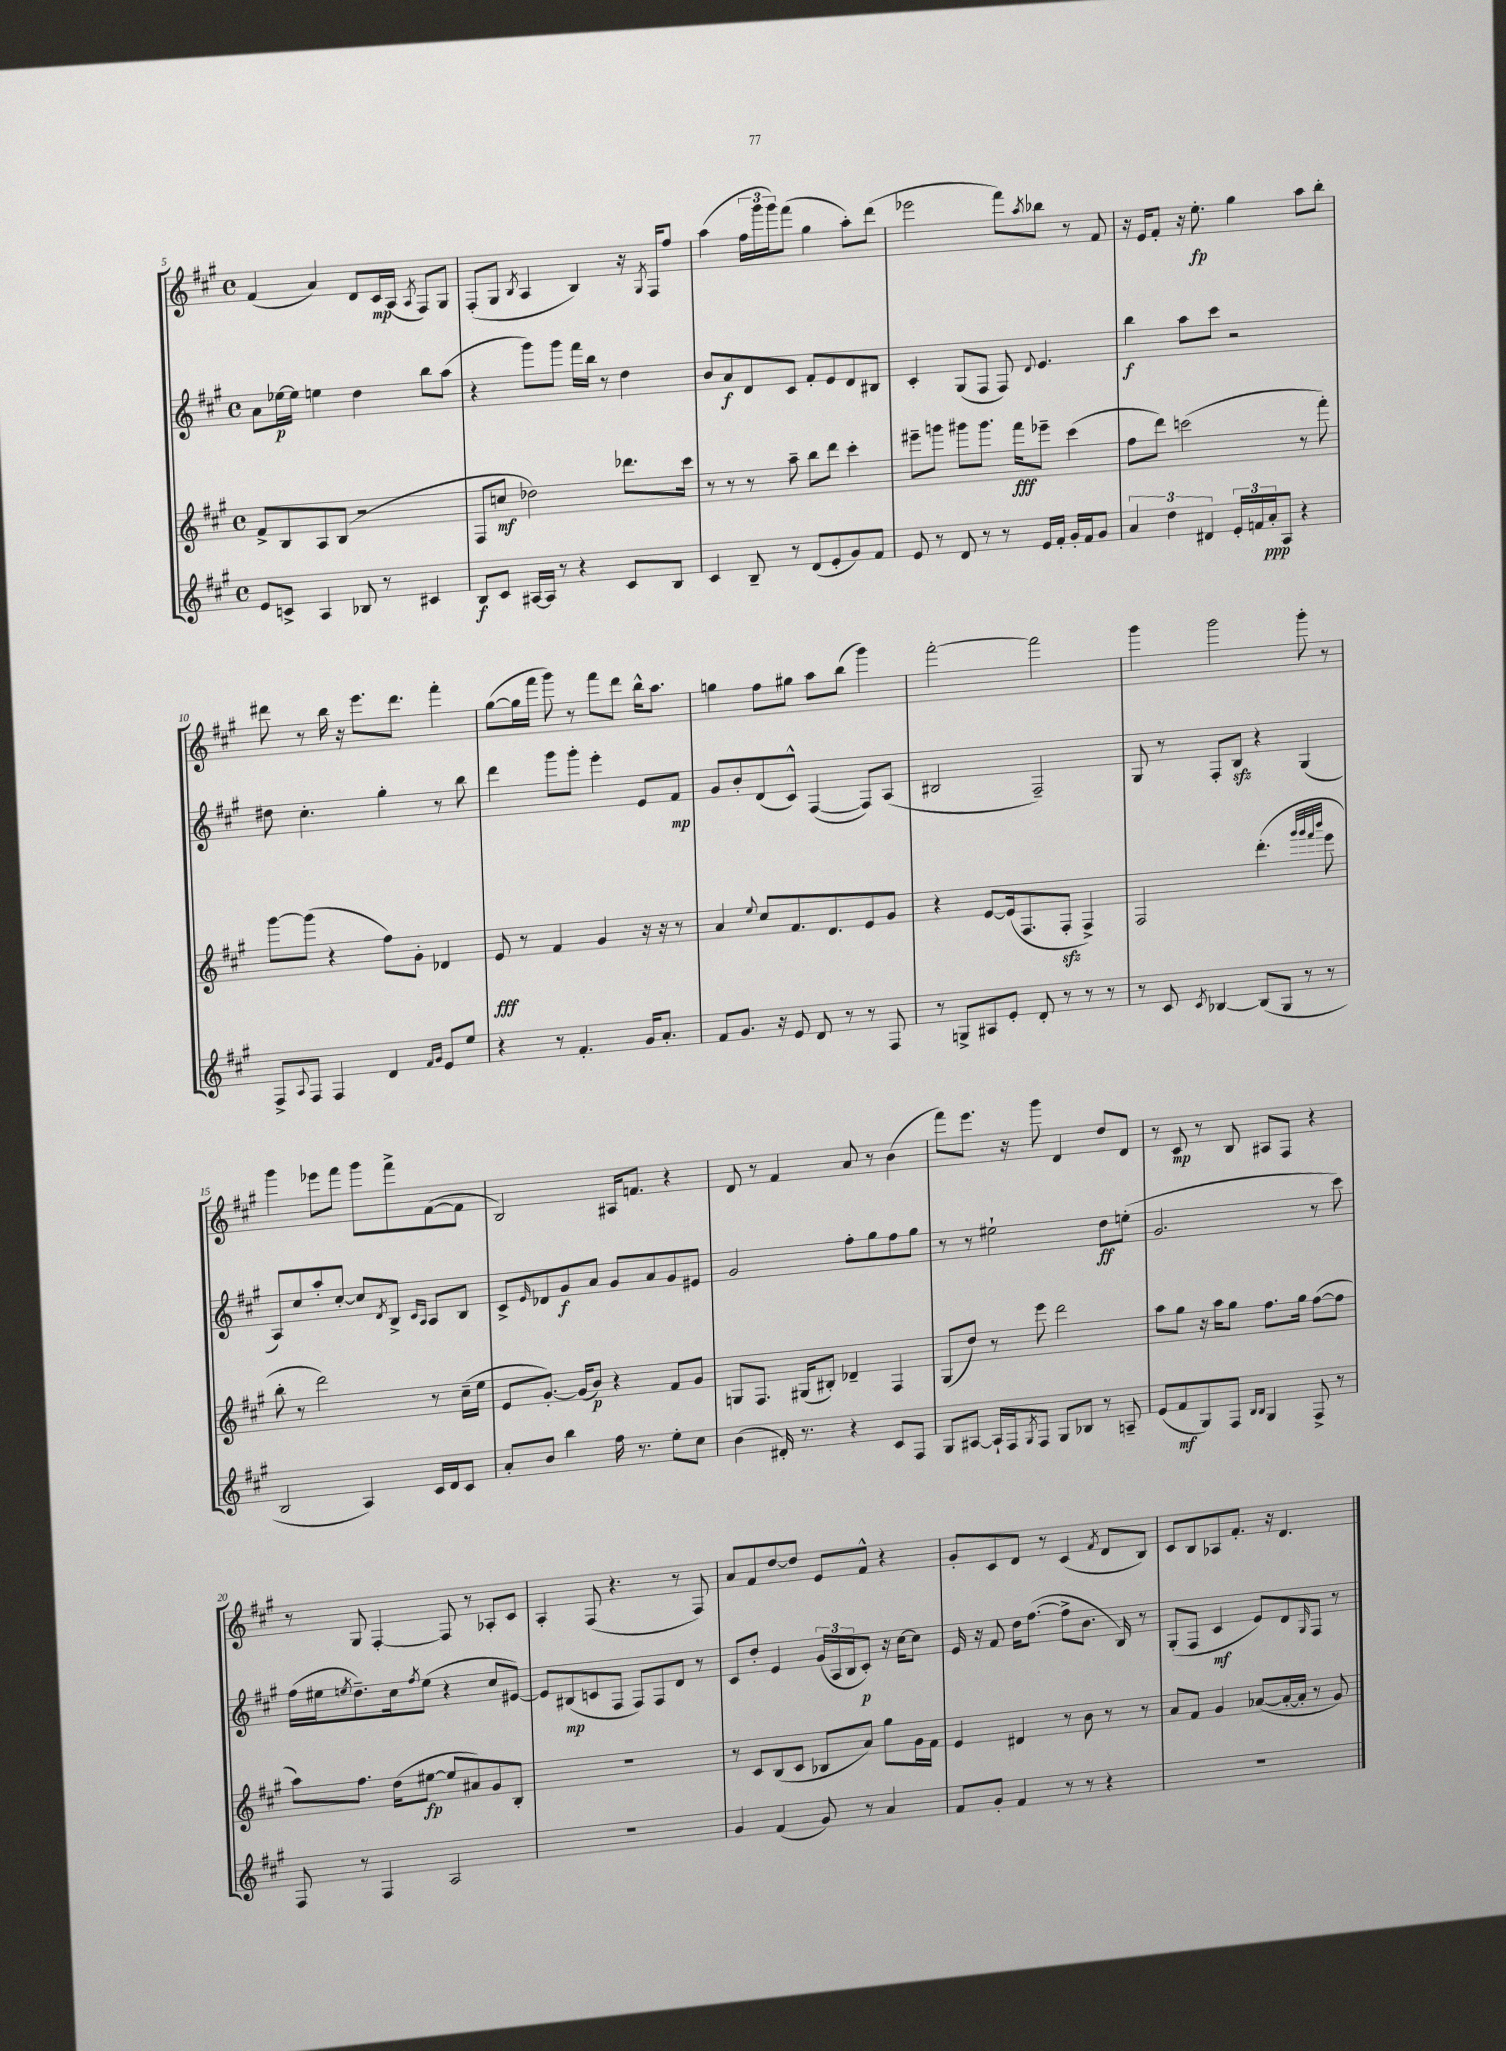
<<
\new StaffGroup <<
\new Staff = "s0" {
    \clef treble \key a \major \defaultTimeSignature \time 4/4
    fis'4( a'4) d'8 cis'16\mp a16( \acciaccatura { a8 } fis8) gis8 |
    fis8-.( gis8 \acciaccatura { b8 } a4 b4) r16 \acciaccatura { gis8 } fis16 fis''8 |
    a''4( \tuplet 3/2 { fis''16 gis'''16 gis'''16) } fis'''8( gis''4 a''8-.) d'''8( |
    ees'''2 fis'''8) \acciaccatura { a''8 } bes''8 r8 fis'8 |
    r16 e'16 fis'8-. r16 e''8.-.\fp gis''4 a''8 b''8-. |
    dis'''8 r8 b''16 r16 e'''8. dis'''8. fis'''4-. |
    gis''8~( gis''16 fis'''16 gis'''8) r8 fis'''8 d'''8 b''16-^ a''8. |
    g''4 fis''8 gis''8 a''8 b''8( gis'''4) |
    fis'''2~-. fis'''2 |
    gis'''4 gis'''2 gis'''8-. r8 |
    gis'''4 ees'''8 fis'''8 gis'''8 fis'''8-> fis'8~( fis'8 |
    b2) ais16 f'8. r4 |
    d'8 r8 fis'4 a'8 r8 b'4( |
    fis'''8) e'''8. r16 gis'''8 d'4 d''8 d'8 |
    r8 cis'8\mp r8 b8 ais8 fis8 r4 |
    r8 gis8 fis4~-. fis8 r8 aes8-. cis'8 |
    a4-. fis8( r4. r8 fis8) |
    a'8 fis'8 d''8~ d''8 e'8 fis'8-^ r4 |
    gis'8-. cis'8 d'8 r8 cis'4( \acciaccatura { fis'8 } d'8 b8) |
    cis'8 b8 aes8 fis'8.-. r16 d'4. \bar "|." |
}
\new Staff = "s1" {
    \clef treble \key a \major \defaultTimeSignature \time 4/4
    a'8 ees''16~\p ees''16 e''4 d''4 b''8 a''8( |
    r4 gis'''8) gis'''8 fis'''16 b''16 r8 d''4 |
    b'8 a'8\f d'8 cis'8 fis'8-. e'8 d'8 bis8 |
    cis'4-. gis8( fis8 fis8) \appoggiatura { d'8 } e'4. |
    b''4\f a''8 cis'''8 r2 |
    dis''8 cis''4.-. gis''4-. r8 b''8 |
    d'''4 gis'''8 gis'''8-. e'''4-. e'8 fis'8\mp |
    gis'8 b'8-. d'8( cis'8-^) fis4~( fis8) a8( |
    bis2 fis2--) |
    gis8 r8 fis8-. b8\sfz r4 gis4( |
    a8) cis''8 a''8-. cis''8~-. cis''8 \acciaccatura { d'8 } b8-> \grace { cis'16 a16 } a8 b8 |
    cis'8-> \grace { e'16 } des'8 gis'8\f a'8 gis'8 a'8 gis'8 eis'8 |
    gis'2 fis''8-. gis''8 fis''8 gis''8 |
    r8 r8 eis''2-! d''8\ff e''8-.( |
    gis'2. r8 cis'''8) |
    fis''16( eis''16 \acciaccatura { e''8 } d''8.--) cis''16 \acciaccatura { fis''8 } e''8( r4 cis''8 eis'8~) |
    eis'8 bis8\mp( c'8 fis8 fis8) fis8 d'8 r8 |
    cis'8 d''8-. e'4 \tuplet 3/2 { gis'16( a16 b16 } cis'8-.\p) r16 cis''16~ cis''8 |
    e'16 r16 fis'8 d''16 fis''8.~( fis''8-> b'8. b16) r8 |
    gis8-.( fis8 cis'4\mf e'8) d'8 \grace { gis16 } fis8 r8 \bar "|." |
}
\new Staff = "s2" {
    \clef treble \key a \major \defaultTimeSignature \time 4/4
    fis'8-> b8 a8 b8( r2 |
    fis8 c''8\mf des''2) des'''8. cis'''16 |
    r8 r8 r8 a''8-- b''8 d'''8 cis'''4-. |
    eis'''8-- g'''8 gis'''8 gis'''8. fis'''16\fff ees'''8-- cis'''4( |
    fis''8 d'''8) c'''2( r8 fis'''8-.) |
    gis'''8~ gis'''8( r4 fis''8) gis'8-. des'4 |
    e'8\fff r8 fis'4 gis'4 r16 r16 r8 |
    a'4 \appoggiatura { e''8 } cis''8 fis'8. d'8. e'8 gis'8 |
    r4 e'8~ e'16( fis8. fis8-.\sfz fis4->) |
    fis2 d'''4.-.( \grace { gis'''32 gis'''32 fis'''32 b'''32 } e'''8 |
    b''8-. r8 d'''2) r8 cis''16--( e''16 |
    e'8 gis'8.~-.) gis'16( b'8\p) r4 fis'8 gis'8 |
    g8 fis8. gis16( bis8-.) des'4-- fis4 |
    gis8( d''8) r8 e'''8 d'''2 |
    a''8 gis''8 r16 a''16 gis''8 fis''8. gis''16 fis''8~( fis''8 |
    a''8) fis''8. d''16( eis''8~\fp eis''8 ais'8) gis'8 b8-. |
    R1 |
    r8 cis'8 b8( cis'8 bes8 a'8) gis''8 gis'16 fis'16 |
    e'4 dis'4 r8 b'8 r8 r8 |
    a'8 fis'8 gis'4 aes'8~( aes'16~-. aes'16-. r8 gis'8) \bar "|." |
}
\new Staff = "s3" {
    \clef treble \key a \major \defaultTimeSignature \time 4/4
    e'8 c'8-> a4 bes8 r8 cis'4 |
    b8\f cis'8 ais16~ ais16 r8 r4 cis'8 b8 |
    cis'4 b8-- r8 d'8( e'8-. gis'8) fis'8 |
    e'8 r8 d'8 r8 r8 e'16 fis'16-. gis'16-. fis'16 gis'8 |
    \tuplet 3/2 { a'4 d''4 dis'4 } \tuplet 3/2 { e'16-. f'16 a'16-.\ppp } a8 r4 |
    fis8-> \appoggiatura { a8 } fis8 fis4 d'4 \grace { fis'16 gis'16 } e'8 e''8 |
    r4 r8 fis'4.-. gis'16 a'8.-. |
    fis'8 gis'8. r16 e'8 d'8 r8 r8 fis8 |
    r8 g8-> ais8 e'8-. d'8-. r8 r8 r8 |
    r8 cis'8 \acciaccatura { cis'8 } bes4~ bes8( gis8 r8 r8 |
    b2 a4) cis'16 d'16 cis'8 |
    a'8-. b'8 b''4 fis''16 r8. e''8-. cis''8 |
    b'4( dis'16-.) r8. r4 cis'8 fis8 |
    gis8 ais8~ ais16-! fis16 \acciaccatura { gis8 } fis8 gis8 bes8 r8 a8-- |
    e'8( fis'8\mf gis8) fis8 \grace { b16 b16 } gis4 fis8-> r8 |
    fis8 r8 fis4 a2 |
    R1 |
    gis'4 fis'4( gis'8) r8 a'4 |
    fis'8 gis'8-. fis'4 r8 r8 r4 |
    R1 \bar "|." |
}
>>
>>
\layout { \context { \Score currentBarNumber = #5 } }
